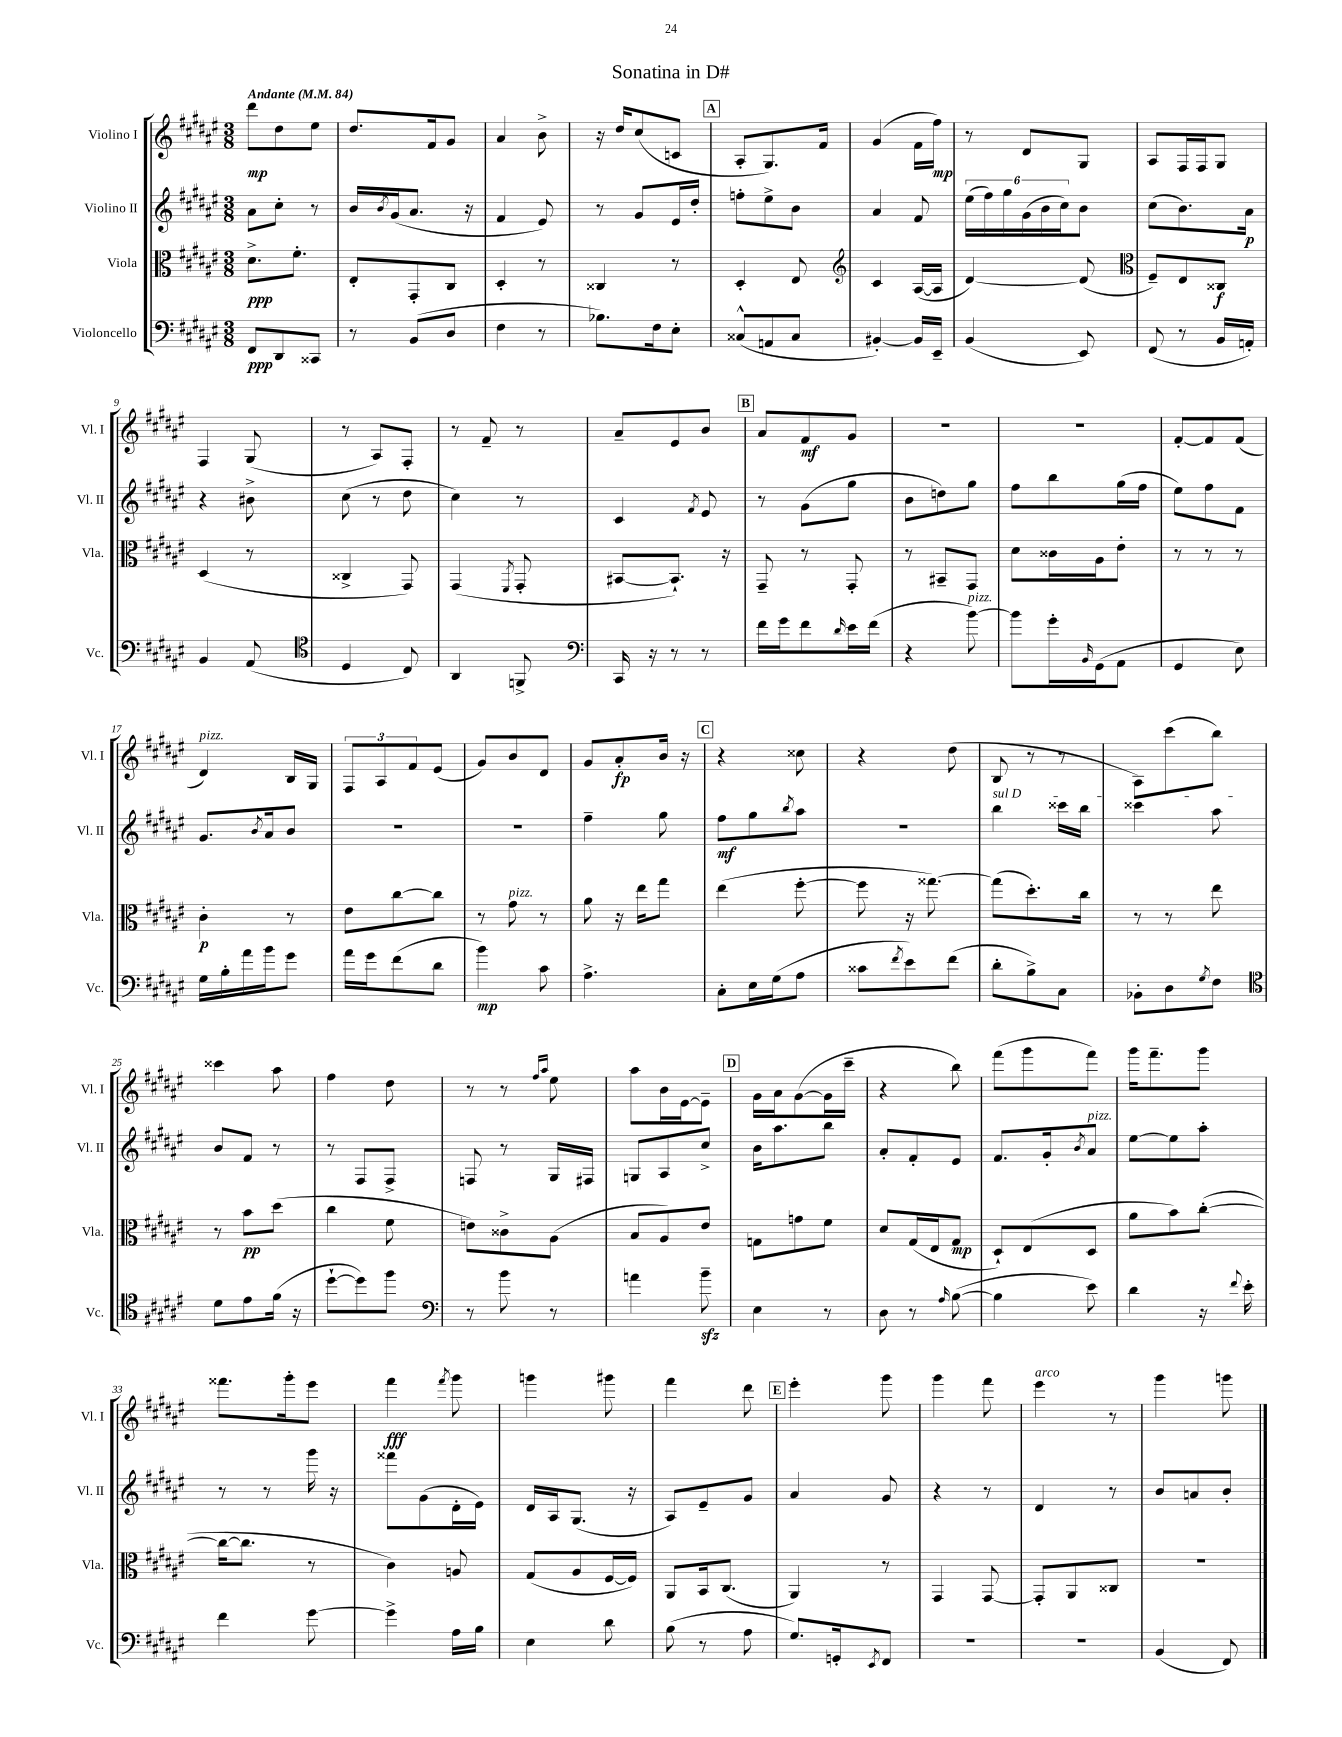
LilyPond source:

\header { title = "Sonatina in D#" }
<<
\new StaffGroup <<
\new Staff = "s0" \with { instrumentName = "Violino I" shortInstrumentName = "Vl. I" } {
    \clef treble \key fis \major \numericTimeSignature \time 3/8 \tempo "Andante" 4 = 84
    dis'''8\mp dis''8 eis''8 |
    dis''8. fis'16 gis'8 |
    ais'4 b'8-> |
    r16 dis''16 cis''8( c'8 |
    \mark \markup { \box "A" } ais8-. gis8.) fis'16 |
    gis'4( fis'16 fis''16\mp) |
    r8 dis'8 gis8 |
    ais8 fis16 fis16 gis8 |
    fis4 gis8( |
    r8 ais8) fis8-. |
    r8 fis'8-- r8 |
    ais'8-- eis'8 b'8 |
    \mark \markup { \box "B" } ais'8 fis'8\mf gis'8 |
    R4. |
    R4. |
    fis'8~-. fis'8 fis'8( |
    dis'4^\markup { \italic "pizz." }) b16 gis16 |
    \tuplet 3/2 { fis8 ais8 fis'8 } eis'8( |
    gis'8) b'8 dis'8 |
    gis'8 ais'8-.\fp b'16 r16 |
    \mark \markup { \box "C" } r4 cisis''8 |
    r4 dis''8( |
    b8 r8 r8 |
    ais8) cis'''8( b''8) |
    cisis'''4 ais''8 |
    fis''4 dis''8 |
    r8 r8 \grace { fis''16 ais''16 } eis''8 |
    ais''8 b'16 eis'16~ eis'8-- |
    \mark \markup { \box "D" } gis'16 ais'16 gis'8~( gis'16 cis'''16-- |
    r4 b''8) |
    fis'''8( gis'''8 fis'''8) |
    gis'''16 fis'''8.-- gis'''8 |
    fisis'''8. gis'''16-. eis'''8 |
    fis'''4\fff \acciaccatura { fis'''8 } gis'''8 |
    g'''4 gis'''8 |
    fis'''4 dis'''8 |
    \mark \markup { \box "E" } eis'''4-. gis'''8 |
    gis'''4 fis'''8 |
    eis'''4^\markup { \italic "arco" } r8 |
    gis'''4 g'''8 \bar "|." |
}
\new Staff = "s1" \with { instrumentName = "Violino II" shortInstrumentName = "Vl. II" } {
    \clef treble \key fis \major \numericTimeSignature \time 3/8
    ais'8 cis''8-. r8 |
    b'16 \acciaccatura { b'8 } gis'16( ais'8. r16 |
    fis'4 eis'8) |
    r8 gis'8 eis'16 dis''16-. |
    \mark \markup { \box "A" } f''8-. eis''8-> b'8 |
    ais'4 fis'8 |
    \tuplet 6/4 { eis''16( fis''16) gis''16 gis'16( b'16 cis''16) } b'8 |
    cis''8( b'8.) ais'16\p |
    r4 bis'8-> |
    cis''8( r8 dis''8 |
    cis''4) r8 |
    cis'4 \acciaccatura { fis'8 } eis'8 |
    \mark \markup { \box "B" } r8 gis'8( gis''8 |
    b'8 d''8) gis''8 |
    fis''8 b''8 gis''16( fis''16 |
    eis''8) fis''8 fis'8 |
    gis'8. \acciaccatura { b'8 } ais'16 b'8 |
    R4. |
    R4. |
    fis''4-- gis''8 |
    \mark \markup { \box "C" } fis''8\mf gis''8 \acciaccatura { b''8 } ais''8 |
    r4. |
    \once \override TextSpanner.bound-details.left.text = \markup { \italic "sul D" } b''4\startTextSpan cisis'''16 b''16 |
    cisis'''4 ais''8\stopTextSpan |
    b'8 fis'8 r8 |
    r8 fis8 fis8-> |
    f8 r8 gis16 fis16 |
    g8 ais8 cis''8-> |
    \mark \markup { \box "D" } b'16 ais''8. b''8 |
    ais'8-. fis'8-. eis'8 |
    fis'8. gis'16-. \acciaccatura { b'8 } ais'8^\markup { \italic "pizz." } |
    eis''8~ eis''8 ais''8-. |
    r8 r8 gis'''16 r16 |
    fisis'''8 gis'8( dis'16-. eis'16) |
    dis'16 ais16 gis8.( r16 |
    ais8) eis'8-- gis'8 |
    \mark \markup { \box "E" } ais'4 gis'8 |
    r4 r8 |
    dis'4 r8 |
    b'8 a'8 b'8-. \bar "|." |
}
\new Staff = "s2" \with { instrumentName = "Viola" shortInstrumentName = "Vla." } {
    \clef alto \key fis \major \numericTimeSignature \time 3/8
    dis'8.->\ppp fis'8.-. |
    eis8-. gis,8-. cis8 |
    dis4-. r8 |
    cisis4 r8 |
    \mark \markup { \box "A" } dis4-. eis8 |
    \clef treble cis'4 ais16~( ais16 |
    dis'4~) dis'8( |
    \clef alto fis8--) eis8 cisis8\f |
    dis4( r8 |
    cisis4-> gis,8) |
    gis,4( \acciaccatura { fis,8 } gis,8-. |
    bis,8~ bis,8.-!) r16 |
    \mark \markup { \box "B" } gis,8-- r8 gis,8-. |
    r8 bis,8-- gis,8 |
    dis'8 cisis'16 ais16 eis'8-. |
    r8 r8 r8 |
    cis'4-.\p r8 |
    eis'8 cis''8~ cis''8 |
    r8 gis'8^\markup { \italic "pizz." } r8 |
    ais'8 r16 eis''16 gis''8 |
    \mark \markup { \box "C" } eis''4( fis''8~-. |
    fis''8 r16 gisis''8.~) |
    gisis''8( dis''8.-.) cis''16 |
    r8 r8 eis''8 |
    r8 b'8\pp dis''8( |
    cis''4 fis'8 |
    e'8) cisis'8-> ais8( |
    b8 ais8) eis'8 |
    \mark \markup { \box "D" } g8 g'8 fis'8 |
    dis'8 gis16( eis16 gis8\mp |
    dis8-!) eis8( dis8 |
    ais'8 b'8) cis''8~-.( |
    cis''16~ cis''8. r8 |
    cis'4) a8 |
    gis8( ais8 fis16~ fis16) |
    ais,8 b,16 cis8.( |
    \mark \markup { \box "E" } ais,4) r8 |
    gis,4 gis,8~ |
    gis,8-. ais,8 cisis8 |
    R4. \bar "|." |
}
\new Staff = "s3" \with { instrumentName = "Violoncello" shortInstrumentName = "Vc." } {
    \clef bass \key fis \major \numericTimeSignature \time 3/8
    fis,8\ppp dis,8 cisis,8 |
    r8 b,8( dis8 |
    fis4 r8 |
    bes8.) fis16 eis8-. |
    \mark \markup { \box "A" } cisis8-^( a,8 cisis8 |
    bis,4~-.) bis,16 eis,16-- |
    b,4( eis,8) |
    fis,8( r8 b,16 a,16-.) |
    b,4 ais,8( |
    \clef tenor dis4 cis8) |
    ais,4 f,8-> |
    \clef bass cis,16 r16 r8 r8 |
    \mark \markup { \box "B" } fis'16 gis'16 fis'8 \grace { dis'16 } eis'16 fis'16( |
    r4 b'8~^\markup { \italic "pizz." }) |
    b'8 gis'16-. \grace { b,16 } gis,16( ais,8 |
    gis,4 eis8) |
    gis16 b16-. ais'16 b'16 gis'8 |
    ais'16 gis'16 fis'8( dis'8 |
    b'4\mp) cis'8 |
    ais4.-> |
    \mark \markup { \box "C" } cis8-. eis16 gis16( ais8 |
    cisis'8 \acciaccatura { fis'8 } eis'8) fis'8( |
    dis'8-. b8->) cis8 |
    bes,8-. dis8 \acciaccatura { gis8 } fis8 |
    \clef tenor dis'8 eis'8 fis'16( r16 |
    dis''8~-! dis''8) fis''8 |
    \clef bass r8 b'8 r8 |
    a'4 b'8--\sfz |
    \mark \markup { \box "D" } eis4 r8 |
    dis8 r8 \grace { ais16 } b8~( |
    b4 eis'8) |
    dis'4 r16 \appoggiatura { fis'8 } eis'16-. |
    fis'4 gis'8~ |
    gis'4-> ais16 b16 |
    eis4 dis'8 |
    b8( r8 ais8 |
    \mark \markup { \box "E" } gis8.) g,16-. \acciaccatura { eis,8 } fis,8 |
    R4. |
    R4. |
    b,4( fis,8) \bar "|." |
}
>>
>>
